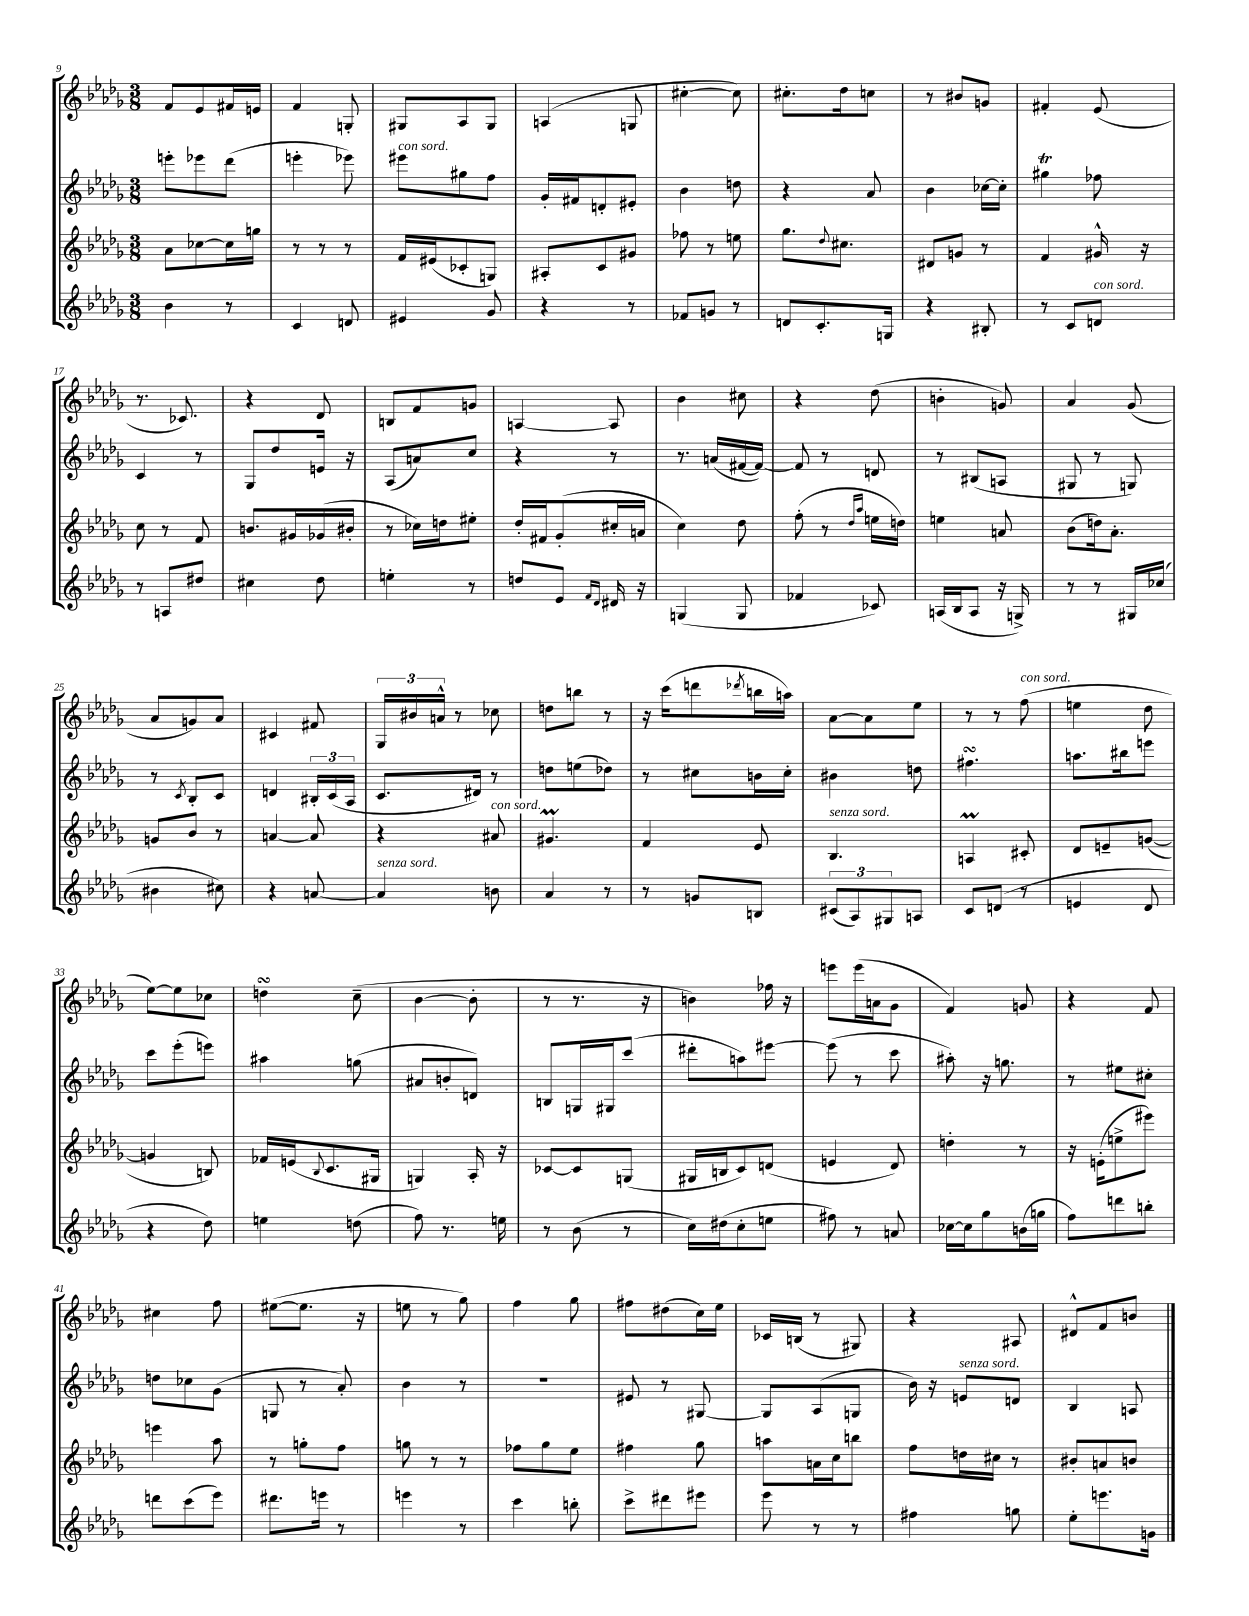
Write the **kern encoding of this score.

**kern	**kern	**kern	**kern
*staff4	*staff3	*staff2	*staff1
*clefG2	*clefG2	*clefG2	*clefG2
*k[b-e-a-d-g-]	*k[b-e-a-d-g-]	*k[b-e-a-d-g-]	*k[b-e-a-d-g-]
*M3/8	*M3/8	*M3/8	*M3/8
4b-	8a-	8eee'	8f
.	[8cc-	8eee-	8e-
8r	16cc-]	(8ddd-	16f#
.	16gg	.	16e
=	=	=	=
4c	8r	4eee'	4f
.	8r	.	.
8d	8r	8eee-)	8G'
=	=	=	=
4e#	16f	8eee#	8G#
.	(16e#	.	.
.	8c-'	8gg#	8A-
8g-	8G)	8ff	8G#
=	=	=	=
4r	8A#'	16g-'	(4A
.	.	16f#	.
.	8c	8d'	.
8r	8g#	8e#'	8G
=	=	=	=
8f-	8ff-	4b-	[4cc#'
8g	8r	.	.
8r	8ee	8dd	8cc#])
=	=	=	=
8d	8.gg-	4r	8.cc#'
8.c'	.	.	.
.	8qqdd-	.	.
.	8.cc#	.	16dd-
.	.	8a-	8cc
16G	.	.	.
=	=	=	=
4r	8d#	4b-	8r
.	8g	.	8b#
8B#'	8r	[16cc-	8g
.	.	16cc-']	.
=	=	=	=
8r	4f	4gg#	4f#'
8c	.	.	.
8d	16g#^^	8ff-	(8e-
.	16r	.	.
=	=	=	=
8r	8cc	4c	8.r
8A	8r	.	.
.	.	.	8.c-)
8dd#	8f	8r	.
=	=	=	=
4cc#	8.b	8G-	4r
.	.	8dd-	.
.	16g#	.	.
8dd-	(16g-	16e	8d-
.	16b#'	16r	.
=	=	=	=
4ee'	8r	(8A-	8B
.	16cc-)	8a)	8f
.	16dd	.	.
8r	8ee#'	8cc	8g
=	=	=	=
8dd	16dd-'	4r	[4A
.	16f#	.	.
8e-	(8g-'	.	.
16qqf	.	.	.
16qqd-	.	.	.
16d#	16cc#'	8r	8A]
16r	16a	.	.
=	=	=	=
(4G	4cc)	8.r	4b-
.	.	(16a	.
8G	8dd-	[16f#	8cc#
.	.	16f#_)	.
=	=	=	=
4f-	(8ff'	8f#]	4r
.	8r	8r	.
.	16qqdd-	.	.
.	16qqaa-	.	.
8c-)	16ee	8d	(8dd-
.	16dd)	.	.
=	=	=	=
(16A	4ee	8r	4b'
16B-	.	.	.
8A	.	(8B#	.
16r	8a	8A	8g)
16G^)	.	.	.
=	=	=	=
8r	(8b-	8G#	4a-
8r	16dd)	8r	.
.	8.a-'	.	.
16G#	.	8G)	(8g-
(16cc-	.	.	.
=	=	=	=
4b#	8g	8r	8a-
.	.	8qc	.
.	8b-	8B-'	8g)
8cc#)	8r	8c	8a-
=	=	=	=
4r	[4a	4d	4c#
[8a	8a]	24B#'	8f#
.	.	(24c	.
.	.	24A-	.
=	=	=	=
4a]	4r	8.c	24G-
.	.	.	24b#
.	.	.	24a^^
.	.	.	8r
.	.	16d#)	.
8b	8a#	8r	8cc-
=	=	=	=
4a-	4.g#	8dd	8dd
.	.	(8ee	8bb
8r	.	8dd-)	8r
=	=	=	=
8r	4f	8r	16r
.	.	.	(16ccc
8g	.	8cc#	8ddd
.	.	.	8qddd-
8B	8e-	16b	16bb
.	.	16cc#'	16aa)
=	=	=	=
(12c#	4.B-	4b#	[8a-
12A-)	.	.	.
.	.	.	8a-]
12G#	.	.	.
8A	.	8dd	8ee-
=	=	=	=
8c	4A	4.ff#	8r
(8d	.	.	8r
8r	8c#'	.	(8ff
=	=	=	=
4e	8d-	8.aa	4ee
.	8e~	.	.
.	.	16bb#	.
8d-	([8g	8eee	8dd-
=	=	=	=
4r	4g]	8ccc	[8ee-)
.	.	(8eee-'	8ee-]
8dd-)	8B)	8eee)	8cc-
=	=	=	=
4ee	16f-	4aa#	4dd
.	(16e	.	.
.	8qqB-	.	.
.	8.c	.	.
(8dd	.	(8gg	(8cc~
.	16G#	.	.
=	=	=	=
8ff)	4G)	8a#	[4b-
8.r	.	8b'	.
.	16A-'	8d)	8b-']
16ee	16r	.	.
=	=	=	=
8r	[8c-	8B	8r
(8b-	8c-]	16G	8.r
.	.	16G#	.
8r	(8G	(8ccc	.
.	.	.	16r
=	=	=	=
16cc)	16G#	8ddd#'	4b)
(16dd#	16B	.	.
8cc'	8c)	8aa)	.
8ee	(8d	[8eee#	16ff-
.	.	.	16r
=	=	=	=
8ff#)	4e	(8eee#]	8eee
8r	.	8r	(16eee
.	.	.	16a
8a	8d-)	8ccc	8g-
=	=	=	=
[16cc-	4dd'	8aa#')	4f)
16cc-]	.	.	.
8gg-	.	16r	.
.	.	8.gg	.
(16b	8r	.	8g
16gg	.	.	.
=	=	=	=
8ff)	16r	8r	4r
.	(16e'	.	.
8ddd	8ee^	8ee#	.
8bb'	8eee#)	8cc#'	8f
=	=	=	=
8ddd	4eee	8dd	4cc#
(8ccc	.	8cc-	.
8eee-)	8aa-	(8g-	8ff
=	=	=	=
8.ddd#	8r	8G	([8ee#
.	8gg'	8r	8.ee#]
16eee	.	.	.
8r	8ff	8a-')	.
.	.	.	16r
=	=	=	=
4eee	8gg	4b-	8ee
.	8r	.	8r
8r	8r	8r	8gg-)
=	=	=	=
4ccc	8ff-	4.r	4ff
.	8gg-	.	.
8bb'	8ee-	.	8gg-
=	=	=	=
8ccc^	4ff#	8e#	8ff#
8ddd#	.	8r	(8dd#
8eee#	8gg-	[8G#	16cc)
.	.	.	16ee-
=	=	=	=
8eee-	8aa	8G#]	16c-
.	.	.	(16B
8r	16a	(8A-	8r
.	16cc	.	.
8r	8bb	8G	8G#)
=	=	=	=
4ff#	8ff	16b-)	4r
.	.	16r	.
.	16dd	8e	.
.	16cc#	.	.
8gg	8r	8d	8A#
=	=	=	=
8ee-'	8b#'	4B-	8d#^^
8.eee	8a	.	8f
.	8b	8A	8b
16g	.	.	.
==	==	==	==
*-	*-	*-	*-
